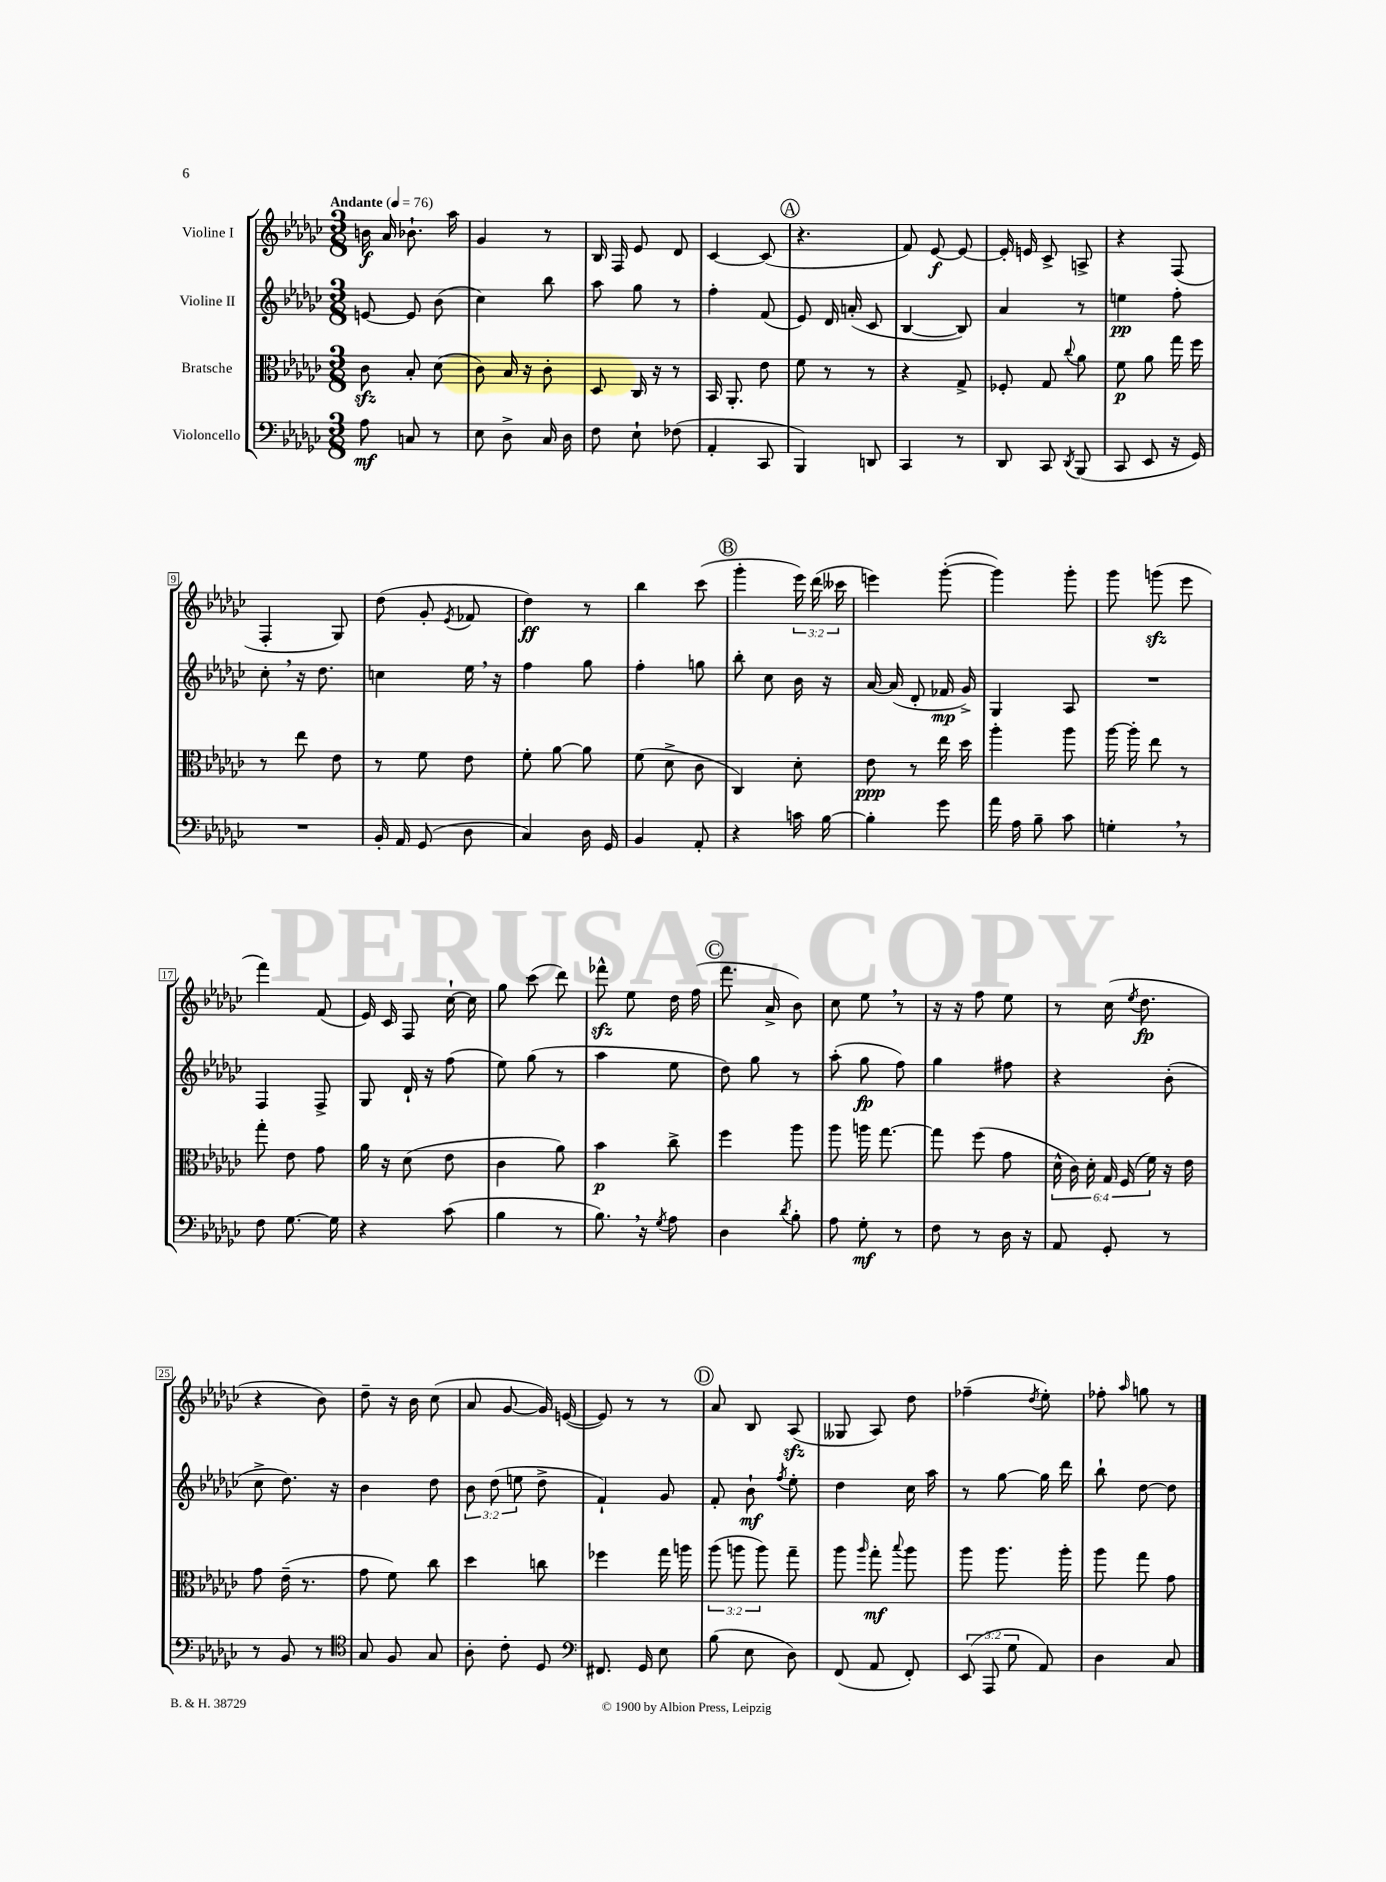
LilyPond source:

<<
\new StaffGroup <<
\new Staff = "s0" \with { instrumentName = "Violine I" } {
    \clef treble \key ges \major \numericTimeSignature \time 3/8 \override Staff.TupletNumber.text = #tuplet-number::calc-fraction-text \tempo "Andante" 4 = 76
    \autoBeamOff b'16\f aes'16 bes'8.-! aes''16 |
    ges'4 r8 |
    bes16 f16 ees'8 des'8 |
    ces'4~ ces'8( |
    \mark \markup { \circle "A" } r4. |
    f'8) ees'8~\f ees'8~ |
    ees'16-. e'16 ces'8-> a8-> |
    r4 f8( |
    f4-. ges8) |
    des''8( ges'8-. \acciaccatura { ees'8 } fes'8 |
    des''4\ff) r8 |
    bes''4 ces'''8( |
    \mark \markup { \circle "B" } ges'''4-. \tuplet 3/2 { ees'''16) des'''16( ceses'''16 } |
    e'''4) ges'''8~-.( |
    ges'''4) ges'''8-. |
    ges'''8 g'''8\sfz( ees'''8 |
    f'''4) f'8( |
    ees'16) ces'16 f8 ces''16~-! ces''16 |
    ges''8 ces'''8( des'''8) |
    fes'''8-^\sfz ees''8 des''16 f''16( |
    \mark \markup { \circle "C" } f'''8. aes'16-> bes'8) |
    ces''8 ees''8 \breathe r8 |
    r16 r16 f''8 ees''8 |
    r8 ces''16( \acciaccatura { ees''8 } des''8.\fp |
    r4 bes'8) |
    des''8-- r16 bes'16 ces''8( |
    aes'8 ges'8~ ges'16) e'16~( |
    e'8) r8 r8 |
    \mark \markup { \circle "D" } aes'8 bes8 aes8\sfz( |
    geses8 aes8) des''8 |
    fes''4--( \acciaccatura { des''8 } ees''8-.) |
    fes''8-. \grace { aes''16 } g''8 r8 \bar "|." |
}
\new Staff = "s1" \with { instrumentName = "Violine II" } {
    \clef treble \key ges \major \numericTimeSignature \time 3/8 \override Staff.TupletNumber.text = #tuplet-number::calc-fraction-text
    \autoBeamOff e'8~ e'8 bes'8( |
    ces''4) bes''8 |
    aes''8 ges''8 r8 |
    f''4-. f'8( |
    \mark \markup { \circle "A" } ees'8) des'16 a'16-.( ces'8 |
    bes4~ bes8) |
    aes'4 r8 |
    e''4\pp f''8-. |
    ces''8-. \breathe r16 des''8. |
    c''4 ees''16 \breathe r16 |
    f''4 ges''8 |
    f''4-. g''8 |
    \mark \markup { \circle "B" } bes''8-. ces''8 bes'16 r16 |
    aes'16~ aes'16( des'8-. fes'16\mp ges'16->) |
    ges4 aes8 |
    R4. |
    f4 f8-> |
    ges8 des'16-! r16 f''8( |
    ees''8) ges''8( r8 |
    aes''4 ees''8 |
    \mark \markup { \circle "C" } des''8) ges''8 r8 |
    aes''8-.( ges''8\fp f''8) |
    ges''4 fis''8 |
    r4 bes'8-.( |
    ces''8-> des''8.) r16 |
    bes'4 des''8 |
    \tuplet 3/2 { bes'8 des''8( e''8 } des''8-> |
    f'4-!) ges'8 |
    \mark \markup { \circle "D" } f'8-. bes'8-!\mf \acciaccatura { f''8 } ees''8-. |
    des''4 ces''16 aes''16 |
    r8 ges''8~ ges''16 des'''16 |
    bes''8-! des''8~ des''8 \bar "|." |
}
\new Staff = "s2" \with { instrumentName = "Bratsche" } {
    \clef alto \key ges \major \numericTimeSignature \time 3/8 \override Staff.TupletNumber.text = #tuplet-number::calc-fraction-text
    \autoBeamOff ces'8\sfz bes8-. des'8( |
    ces'8) bes16 r16 ces'8-. |
    des8 ces16 r16 r8 |
    bes,16 aes,8.-. ees'8 |
    \mark \markup { \circle "A" } f'8 r8 r8 |
    r4 ges8-> |
    fes8-. ges8 \appoggiatura { ces''8 } aes'8 |
    f'8\p aes'8 ges''16 f''16 |
    r8 ees''8 ees'8 |
    r8 f'8 ees'8 |
    f'8-. aes'8~ aes'8 |
    f'8( des'8-> ces'8 |
    \mark \markup { \circle "B" } ces4) des'8-. |
    ees'8\ppp r8 ees''16 des''16 |
    aes''4-. aes''8 |
    aes''16~ aes''16-. ees''8 r8 |
    ges''8-. ees'8 ges'8 |
    aes'16 r16 des'8( ees'8 |
    ces'4 aes'8) |
    bes'4\p ces''8-> |
    \mark \markup { \circle "C" } f''4 aes''8 |
    aes''8 a''16 ges''8.~ |
    ges''8 f''8( ges'8 |
    \tuplet 6/4 { des'16-^ ces'16) des'16-. ges16 f16( f'16) } r16 ees'16 |
    ges'8 ees'16--( r8. |
    ges'8 f'8) ces''8 |
    des''4 c''8 |
    fes''4 ges''16 a''16 |
    \mark \markup { \circle "D" } \tuplet 3/2 { aes''8( a''8 a''8) } ges''8-- |
    aes''8 \grace { aes''16 } ges''8-.\mf \appoggiatura { bes''8 } aes''8 |
    aes''8 aes''8. aes''16-. |
    aes''8 ges''8 ges'8 \bar "|." |
}
\new Staff = "s3" \with { instrumentName = "Violoncello" } {
    \clef bass \key ges \major \numericTimeSignature \time 3/8 \override Staff.TupletNumber.text = #tuplet-number::calc-fraction-text
    \autoBeamOff aes8\mf c8 r8 |
    ees8 des8-> ces16 des16 |
    f8 ees8-! fes8( |
    aes,4-. ces,8 |
    \mark \markup { \circle "A" } bes,,4) d,8 |
    ces,4 r8 |
    des,8 ces,8 \acciaccatura { des,8 } bes,,8( |
    ces,8 ees,8 r16 ges,16) |
    R4. |
    bes,16-. aes,16 ges,8( des8 |
    ces4) des16 ges,16 |
    bes,4 aes,8-. |
    \mark \markup { \circle "B" } r4 c'16 bes16~ |
    bes4-. ges'8 |
    aes'16 aes16 bes8-- ces'8 |
    g4-. \breathe r8 |
    f8 ges8.~ ges16 |
    r4 ces'8( |
    bes4 r8 |
    bes8.) \breathe r16 \acciaccatura { ges8 } aes8 |
    \mark \markup { \circle "C" } des4 \acciaccatura { des'8 } bes8-. |
    aes8 ges8-.\mf r8 |
    f8 r8 des16 r16 |
    aes,8 ges,8-. r8 |
    r8 bes,8 r8 |
    \clef tenor ges8 f8 ges8 |
    aes8-. ces'8-. des8 |
    \clef bass fis,8. ges,16 ees8 |
    \mark \markup { \circle "D" } bes8( ees8 des8) |
    f,8( aes,8 f,8-.) |
    \tuplet 3/2 { ees,8( aes,,8 ges8 } aes,8) |
    des4 ces8 \bar "|." |
}
>>
>>
\layout { \context { \Score \override BarNumber.stencil = #(make-stencil-boxer 0.1 0.3 ly:text-interface::print) } }
